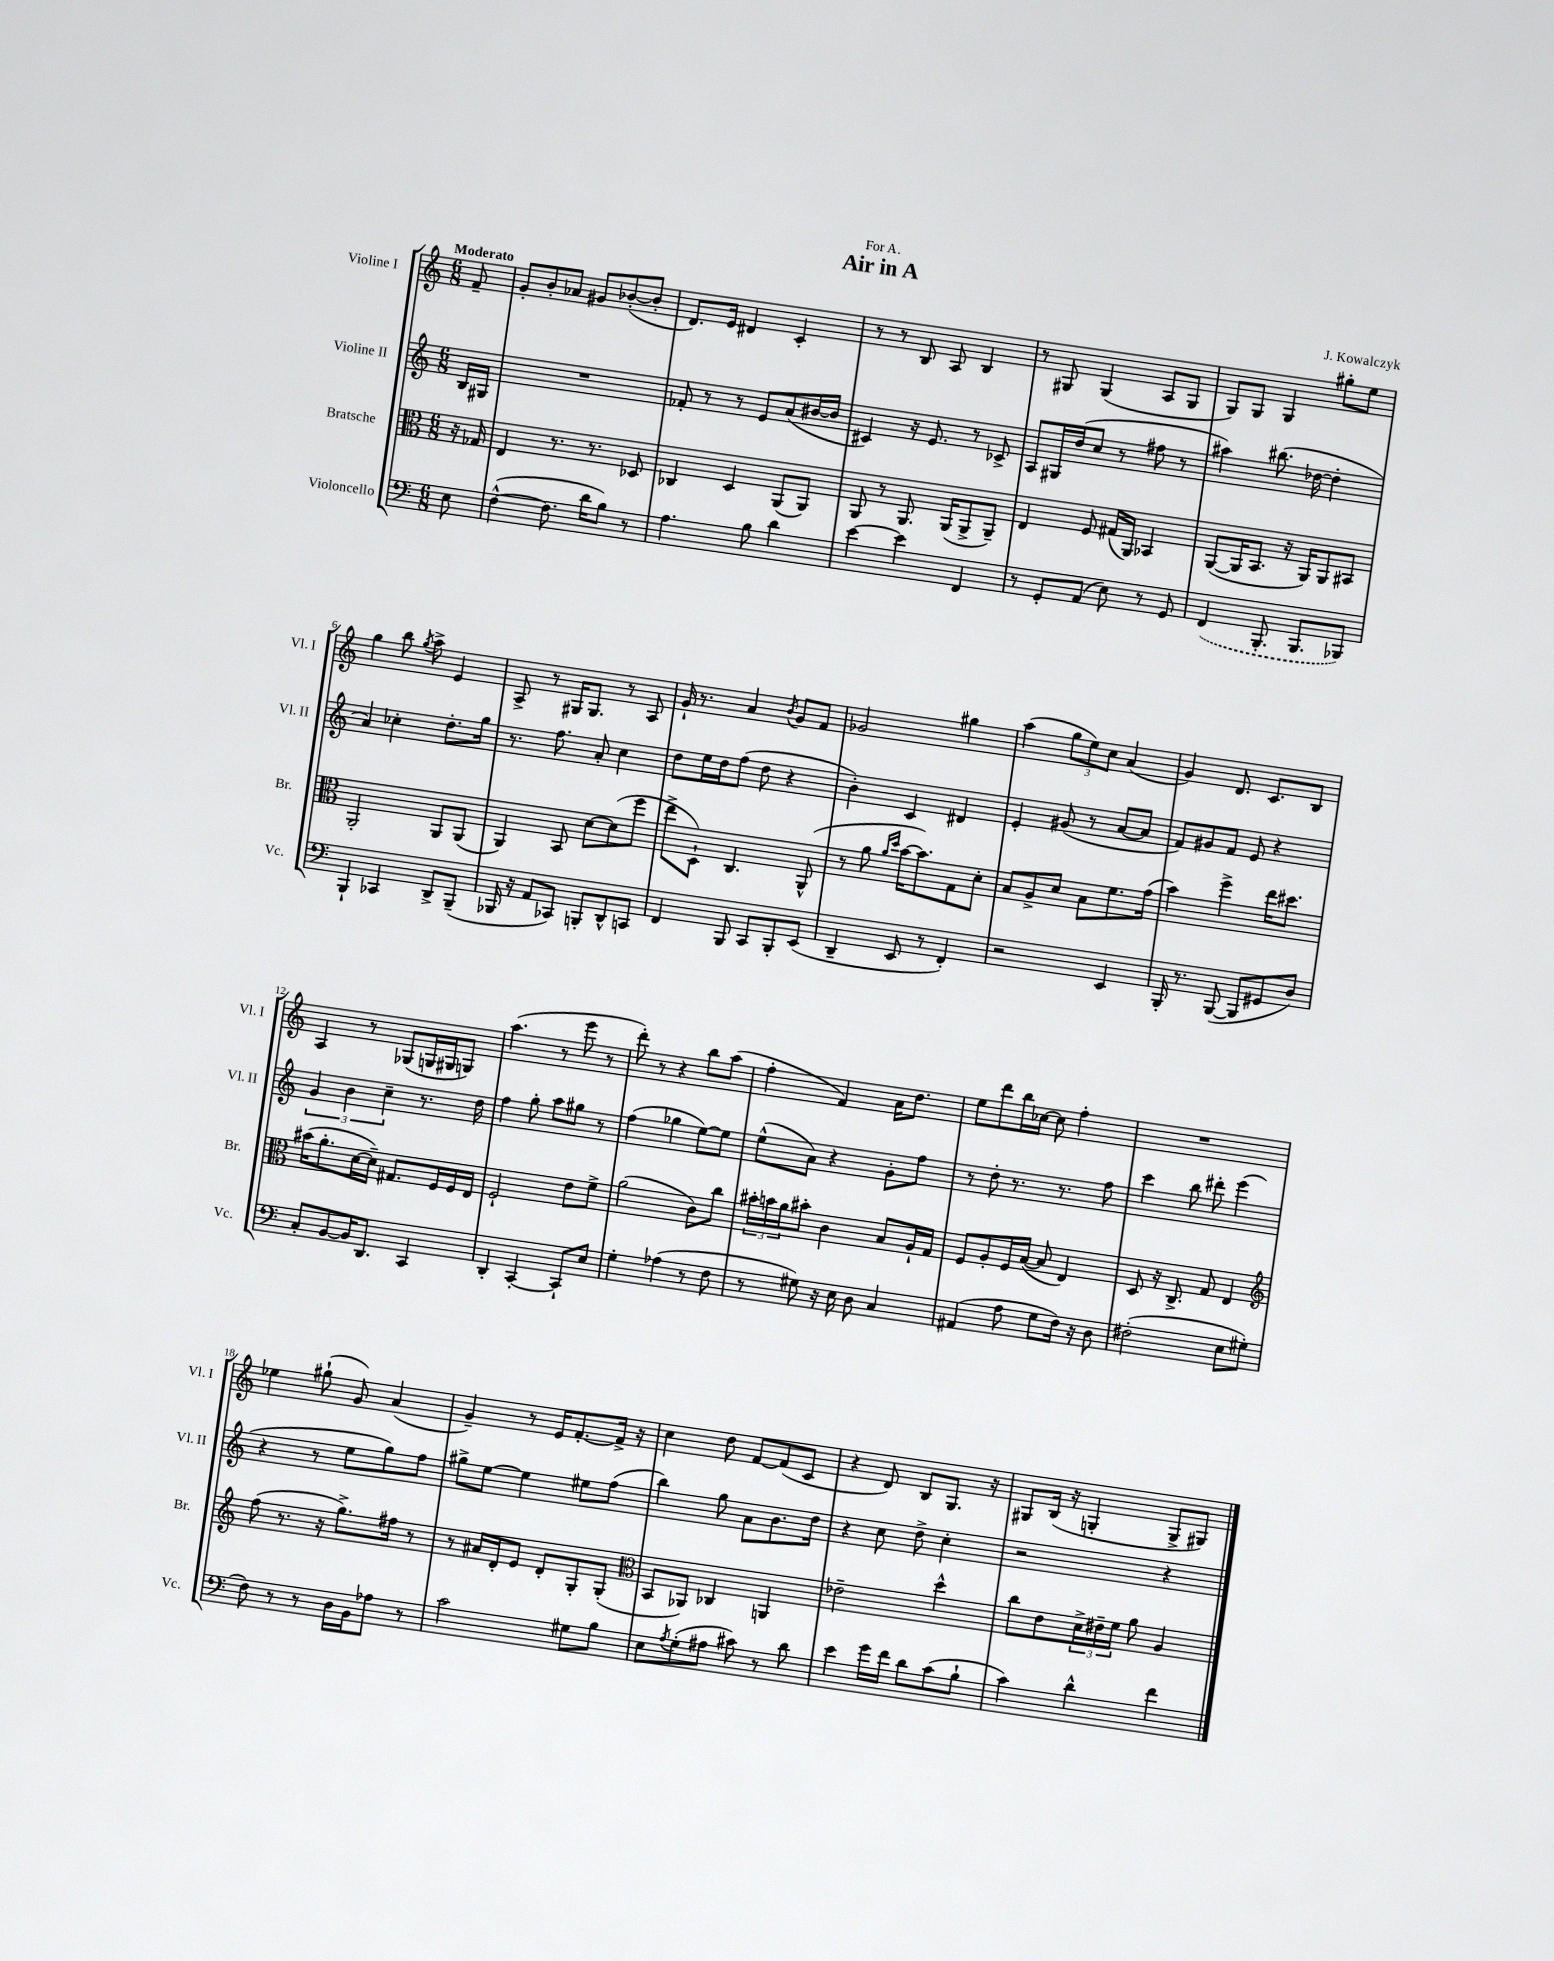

**kern	**kern	**kern	**kern
*part4	*part3	*part2	*part1
*staff4	*staff3	*staff2	*staff1
*I"Violoncello	*I"Bratsche	*I"Violine II	*I"Violine I
*I'Vc.	*I'Br.	*I'Vl. II	*I'Vl. I
*clefF4	*clefC3	*clefG2	*clefG2
*k[]	*k[]	*k[]	*k[]
*M6/8	*M6/8	*M6/8	*M6/8
=	=	=	=
!	!	!	!LO:TX:a:B:t=Moderato
8E\	16r	16B/LL	8f~/
.	16G-X/	16G#X/JJ	.
=1	=1	=1	=1
([4F^^\	4E/	2.r	8g'/L
.	.	.	8b'/
8.F\]	8.r	.	8a-X/J
.	.	.	8g#X/L
16d\KL	8.r	.	.
8B\J)	.	.	([8b-X'/
8r	8D-X/	.	8b-'/J]
=2	=2	=2	=2
4.A\	4C-X/	8f-X'/	8.d/L)
.	.	8r	.
.	.	.	16e/Jk
.	4D/	8r	4d#X/
8B\	.	8e/L	.
4d\	(8AA/L	(8a/	4c'/
.	8AA/J)	[16b#X/L	.
.	.	16b#/JJ]	.
=3	=3	=3	=3
[4e\	8AA/	4c#X/)	8r
.	8r	.	8r
4e\]	8.AA/	16r	8B/
.	.	8.e/	.
.	.	.	8A/
.	(16AA/KL	.	.
4FF/	8AA^/	8r	4B/
.	8AA~/J)	8c-X^/	.
=4	=4	=4	=4
8r	4E/	8A/L	8r
8GG'/L	.	16G#X/L	8G#X/
.	.	(16dd/J	.
(8AA/J	8F/	8cc/J	(4G#/
8E\)	(16G#X/LL	8r	.
.	16AA/JJ)	.	.
8r	4BB-X/	8ff#X\	8A/L
8GG/	.	8r	8G#/J
=5	=5	=5	=5
(4FF/	([8AA/L	4aa#X\)	8G/L)
.	16AA/K]	.	8G/J
.	8.BB/J	.	.
8.BBB'/	.	(8.bb#X\	4G/
.	16r	.	.
8.BBB/L	16AA/KL)	[16dd-X\	.
.	8AA/	4dd-'\]	8gg#X'\L
8BBB-X/J)	8BB#X/J	.	8ee\J
!!LO:LB:g=z
=6	=6	=6	=6
4BBB`/	2AA'/	4a/)	4gg\
4CC-X/	.	4cc-X'\	8bb\
.	.	.	8qgg/
.	.	.	8aa^\
8DD^/L	8AA/L	8.dd'\L	4e/
(8BBB~/J	(8AA/J	.	.
.	.	16gg\Jk	.
=7	=7	=7	=7
16BBB-X/	4AA/)	8.r	8A^/
16r	.	.	.
8AA/L	.	.	8r
.	.	8.ff\	.
8CC-X/J)	8BB/	.	16G#X/KL
.	.	.	8.G#/J
8BBBn'/L	[8d\L	8a'/	.
8DD^^/	(8d\]	4cc\	8r
8CCn/J	8ff\J	.	8A/
=8	=8	=8	=8
4FF/	8ee^\L	8dd\L	16g`/
.	.	.	8.r
.	8D`\J)	16ee\L	.
.	.	16dd\J	.
8BBB/	4.C/	(8ff\J	4a/
8CC/L	.	8dd\	.
.	.	.	8qb/
8BBB'/	.	4r	8g/L
(8EE/J	(8AA^^/	.	8f/J
=9	=9	=9	=9
4DD~/	8r	4b'\)	2g-X/
.	8a\	.	.
.	16qqa/LL	.	.
.	16qqdd/JJ	.	.
8EE/	[16b\KL	4c/	.
.	8.b\])	.	.
8r	.	.	.
4FF'/)	8G\	4d#X/	4gg#X\
.	8d'\J	.	.
=10	=10	=10	=10
2r	8B/L	4e'/	(4aa\
.	8A^/	.	.
.	8d/J	(8g#X/	12gg\L
.	.	.	12ee\)
.	8B\L	8r	.
.	.	.	12cc\J
4EE/	8.f\	[8a/L	(4a/
.	.	8a/J]	.
.	(16g\Jk	.	.
=11	=11	=11	=11
16BBB'/	4b\)	8f/L)	4g/)
8.r	.	.	.
.	.	8g#X/	.
([8BBB/	4ff^\	8f/J	8.d/
8BBB/L]	.	8e/	.
.	.	.	8.c/L
8GG#X/	16ee\KL	4r	.
.	8.dd#X\J	.	.
8D/J)	.	.	8B/J
!!LO:LB:g=z
=12	=12	=12	=12
8C'/L	(16b#X\KL	6g/	4A/
.	8.a'\	.	.
[8BB/	.	.	.
.	.	6b\	.
16BB/K]	[16d\L	.	8r
8.DD/J	16d~\JJ])	.	.
.	.	6cc~\	.
.	8.G#X/L	.	(8G-X/L
4CC/	.	8.r	16Gn/L
.	16F/L	.	16G#X/J
.	16F/	.	8Gn/J)
.	16E/JJ	16dd\	.
=13	=13	=13	=13
4DD'/	2F`/	4ff\	(4.aa\
[4CC'/	.	8gg'\	.
.	.	8aa\L	8r
8CC`/L]	8e\L	8gg#X\J	8eee\
8E/J	8f^\J	8r	8r
=14	=14	=14	=14
4G'\	(2a\	(4ff\	8ddd'\)
.	.	.	8r
(4A-X\	.	4gg-X\	4r
8r	8c\L)	[8ee\L)	8bb\L
8F\	8cc\J	8ee\J]	(8aa\J
=15	=15	=15	=15
8r	24b#X'\LL	(8ee^^\L	4ff'\
.	24bn\	.	.
.	24a\J	.	.
8G#X\)	8b#X'\J	8a\J)	.
16r	4c\	4r	4f/)
16E\	.	.	.
8D\	.	.	.
4C/	8B/L	8g'\L	16a\KL
.	.	.	8.dd\J
.	16A`/L	8ff\J	.
.	16G/JJ	.	.
=16	=16	=16	=16
(4AA#X/	8F/L	8r	8ee\L
.	8A'/	8dd'\	8ddd\
8A\	16F/L	8.r	16bb\L
.	([16B/JJ	.	[16cc-X\JJ
8G\L	8B/]	.	8cc-\]
.	.	8.r	.
16F\Jk)	4E/)	.	4ff'\
16r	.	.	.
8D\	.	8ff\	.
=17	=17	=17	=17
(2F#X'\	8D/	4ccc\	2.r
.	16r	.	.
.	8.C^/	.	.
.	.	8bb\	.
.	8G/	8ddd#X'\	.
8E\L	4E/	(4eee\	.
8G#X'\J	.	.	.
!!LO:LB:g=z
=18	=18	=18	=18
*	*clefG2	*	*
8F\)	(8ff\	4r	4ee-X\
8r	8.r	.	.
8r	.	8r	(8gg#X`\
.	16r	.	.
16D\LL	8.gg^\L)	8ee\L	8g/)
16BB\J	.	.	.
8A-X\J	.	8gg\)	(4a/
.	16ff#X\Jk	.	.
8r	8r	8ff\J	.
=19	=19	=19	=19
2c\	8r	8gg#X^\L	4g~/)
.	16a#X/LL	[8ee\J	.
.	16d'/J	.	.
.	8e/J	4ee\]	8r
.	8d'/L	.	16e/KL
.	.	.	[8.f'/
8G#X\L	8G'/	8ee#X\L	.
8B\J	(8G'/J	(8ff\J	16f^/Jk]
.	.	.	16r
=20	=20	=20	=20
*	*clefC3	*	*
8E\L	8BB/L	4bb\)	4cc\
8qA/	.	.	.
(8G'\	8AA-X/J)	.	.
8A#X\J	4C-X/	8gg\	8dd\
8c#X\)	.	8a\L	[8f/L
8r	4AAn/	8.b\	(8f/]
8d\	.	.	8c/J
.	.	16dd\Jk	.
=21	=21	=21	=21
4e\	2e-X~\	4r	4r
16g\LL	.	8cc\	8d/)
16f\JJ	.	.	.
8d\L	.	8dd^\	8B/L
(8c\	4dd^^\	4cc'\	8.G/J
8B`\J	.	.	.
.	.	.	16r
=22	=22	=22	=22
4c\)	8cc\L	2r	8G#X/L
.	8e\	.	(16B/Jk
.	.	.	16r
4d^^\	24d^\L	.	4Gn'/
.	24e#X~\	.	.
.	24f\JJ	.	.
.	8a\	.	.
4f\	4A/	4r	8G^/L
.	.	.	8G#X/J)
==	==	==	==
*-	*-	*-	*-
